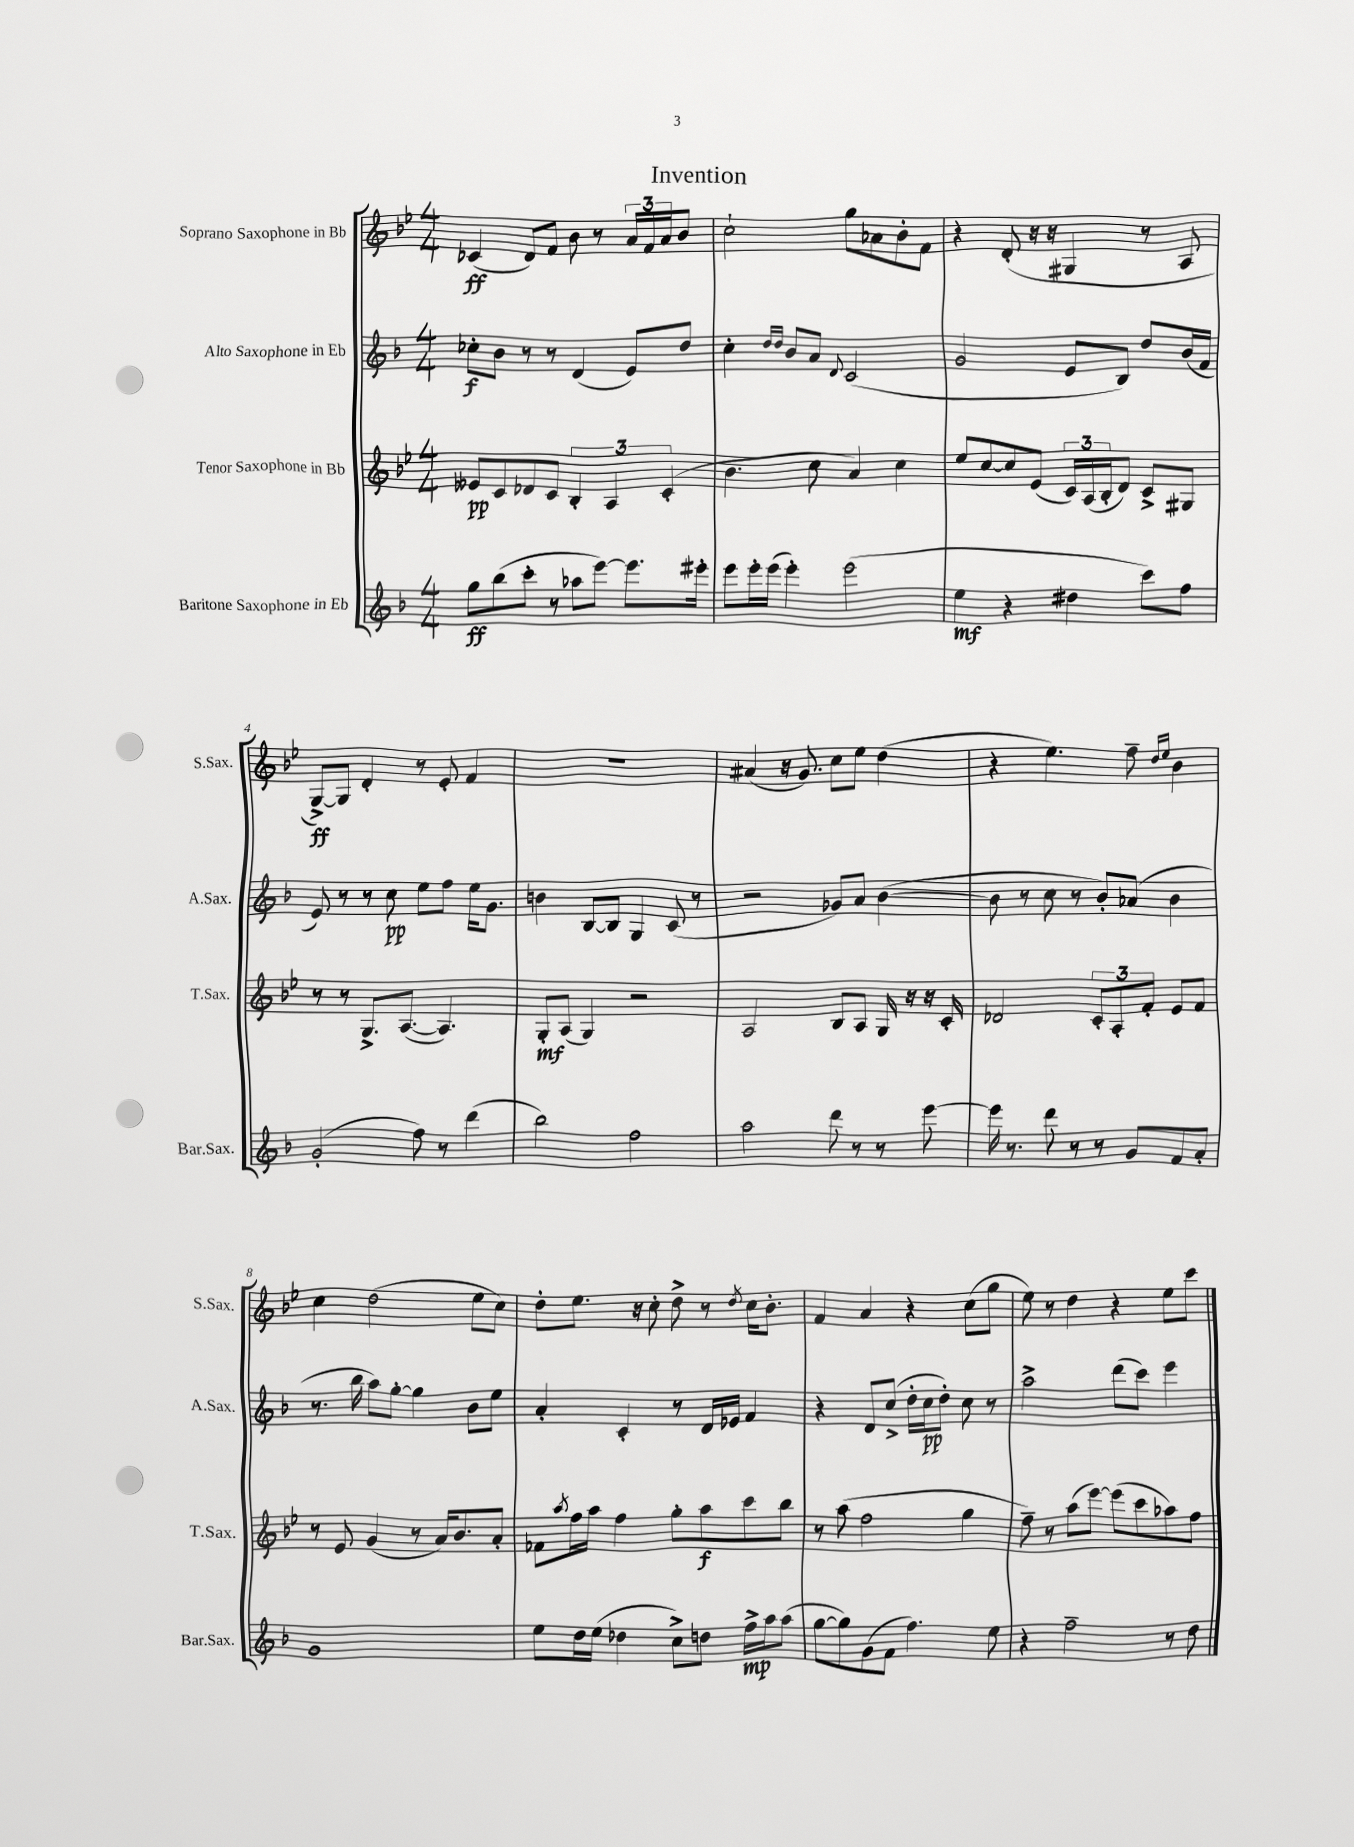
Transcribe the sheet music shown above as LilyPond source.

\header { title = "Invention" }
<<
\new StaffGroup <<
\new Staff = "s0" \with { instrumentName = "Soprano Saxophone in Bb" shortInstrumentName = "S.Sax." } {
    \clef treble \key bes \major \numericTimeSignature \time 4/4
    ces'4\ff( d'8) f'8 bes'8 r8 \tuplet 3/2 { a'16 f'16 a'16 } bes'8 |
    c''2-! g''8 aes'8 bes'8-. f'8 |
    r4 d'8-.( r16 r16 gis4 r8 a8 |
    g8~->\ff) g8 d'4-. r8 ees'8-. f'4 |
    R1 |
    ais'4( r16 g'8.) c''8 ees''8 d''4( |
    r4 ees''4.) f''8-- \grace { d''16 ees''16 } bes'4 |
    c''4 d''2( ees''8 c''8) |
    d''8-. ees''8. r16 c''8-. d''8-> r8 \acciaccatura { d''8 } c''16 bes'8.-. |
    f'4 a'4 r4 c''8( g''8 |
    ees''8) r8 d''4 r4 ees''8 c'''8 \bar "|." |
}
\new Staff = "s1" \with { instrumentName = "Alto Saxophone in Eb" shortInstrumentName = "A.Sax." } {
    \clef treble \key f \major \numericTimeSignature \time 4/4
    ces''8-.\f bes'8 r8 r8 d'4( e'8) d''8 |
    c''4-. \grace { d''16 d''16 } bes'8 a'8 \appoggiatura { d'8 } c'2( |
    g'2 e'8 bes8) d''8 bes'16( f'16 |
    e'8) r8 r8 c''8\pp e''8 f''8 e''16 g'8. |
    b'4 bes8~ bes8 g4 c'8( r8 |
    r2 ges'8) a'8 bes'4~( |
    bes'8 r8 c''8 r8 bes'8-.) aes'8( bes'4 |
    r8. bes''16 a''8) g''8~-. g''4 bes'8 e''8 |
    a'4-. c'4-. r8 d'16 ees'16 f'4 |
    r4 d'8 c''8->( d''16-. c''16\pp d''8-.) c''8 r8 |
    a''2-> d'''8( c'''8) e'''4 \bar "|." |
}
\new Staff = "s2" \with { instrumentName = "Tenor Saxophone in Bb" shortInstrumentName = "T.Sax." } {
    \clef treble \key bes \major \numericTimeSignature \time 4/4
    eeses'8\pp c'8 des'8 c'8 \tuplet 3/2 { bes4-. a4 c'4-.( } |
    bes'4. c''8 a'4) c''4 |
    ees''8 c''8~ c''8 ees'8( \tuplet 3/2 { c'16) a16( bes16-. } d'8) c'8-> gis8 |
    r8 r8 g8.-> a8.~( a4.) |
    g8-.\mf a8( g4) r2 |
    a2 bes8 a8 g16 r16 r16 c'16-. |
    des'2 \tuplet 3/2 { c'8-. a8-. f'8-. } ees'8 f'8 |
    r8 ees'8 g'4( r8 a'16) bes'8. a'8-. |
    fes'8 \acciaccatura { a''8 } f''16 a''16 f''4 g''8-. a''8\f c'''8 bes''8 |
    r8 a''8( f''2 g''4 |
    f''8--) r8 a''8( ees'''8~) ees'''8( c'''8 aes''8) f''8 \bar "|." |
}
\new Staff = "s3" \with { instrumentName = "Baritone Saxophone in Eb" shortInstrumentName = "Bar.Sax." } {
    \clef treble \key f \major \numericTimeSignature \time 4/4
    g''8\ff bes''8( c'''8-. r8 aes''8 e'''8~) e'''8. eis'''16-. |
    e'''8 e'''16-. e'''16( e'''4-.) e'''2( |
    e''4\mf r4 dis''4 c'''8) f''8 |
    g'2-.( f''8) r8 d'''4( |
    bes''2) f''2 |
    a''2 d'''8 r8 r8 e'''8~ |
    e'''16 r8. d'''8 r8 r8 g'8 f'8 a'8-. |
    g'1 |
    e''8 d''16 e''16( des''4 c''8->) d''8 f''16->\mp a''16 a''8( |
    g''8~ g''8) g'8( f'8 f''4.) e''8 |
    r4 f''2-- r8 d''8 \bar "|." |
}
>>
>>
